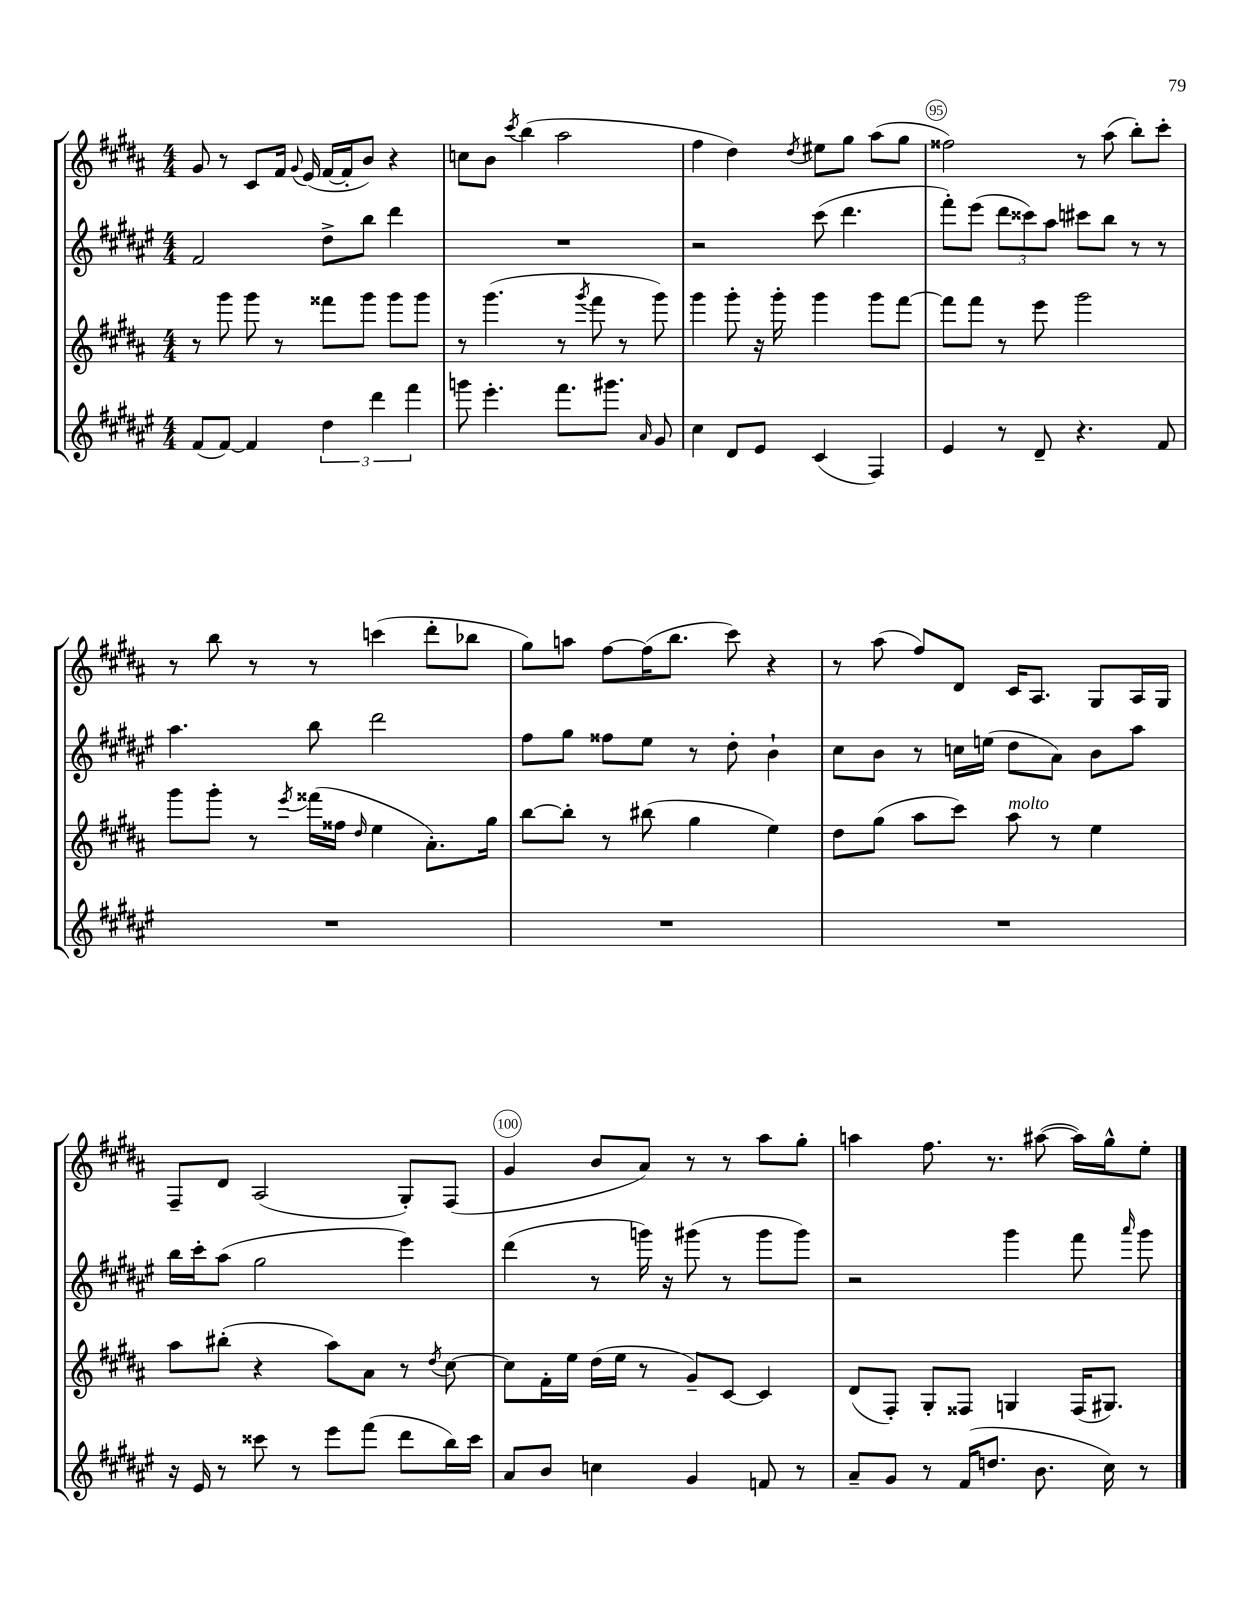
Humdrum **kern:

**kern	**kern	**kern	**kern
*staff4	*staff3	*staff2	*staff1
*clefG2	*clefG2	*clefG2	*clefG2
*k[f#c#g#d#a#e#]	*k[f#c#g#d#a#]	*k[f#c#g#d#a#e#]	*k[f#c#g#d#a#]
*M4/4	*M4/4	*M4/4	*M4/4
(8f#	8r	2f#	8g#
[8f#)	8ggg#	.	8r
4f#]	8ggg#	.	8c#
.	8r	.	16f#
.	.	.	8qqg#
.	.	.	(16e
6dd#	8fff##	8dd#^	[16f#
.	.	.	16f#']
.	8ggg#	8bb	8b)
6ddd#	.	.	.
.	8ggg#	4ddd#	4r
6fff#	.	.	.
.	8ggg#	.	.
=	=	=	=
8ggg	8r	1r	8cc
4.eee#'	(4.ggg#	.	8b
.	.	.	8qccc#
.	.	.	(4bb
8.fff#	8r	.	2aa#
.	8qggg#	.	.
.	8fff#	.	.
8.ggg#	.	.	.
.	8r	.	.
16qqa#	.	.	.
8g#	8ggg#)	.	.
=	=	=	=
4cc#	4ggg#	2r	4ff#
8d#	8ggg#'	.	4dd#)
8e#	16r	.	.
.	16ggg#'	.	.
.	.	.	8qdd#
(4c#	4ggg#	(8ccc#	8ee#
.	.	4.ddd#	8gg#
4F#)	8ggg#	.	(8aa#
.	[8fff#	.	8gg#
=	=	=	=
4e#	8fff#]	8fff#')	2ff##)
.	8fff#	(8eee#	.
8r	8r	12ddd#	.
.	.	12ccc##)	.
8d#~	8eee	.	.
.	.	12aa#	.
4.r	2ggg#	8ccc#	8r
.	.	8bb	(8aa#
.	.	8r	8bb')
8f#	.	8r	8ccc#'
=	=	=	=
1r	8ggg#	4.aa#	8r
.	8ggg#'	.	8bb
.	8r	.	8r
.	8qeee	.	.
.	(16fff##	8bb	8r
.	16ff##	.	.
.	16qqdd#	.	.
.	4ee	2ddd#	(4ccc
.	8.a#')	.	8ddd#'
.	.	.	8bb-
.	16gg#	.	.
=	=	=	=
1r	[8bb	8ff#	8gg#)
.	8bb']	8gg#	8aa
.	8r	8ff##	[8ff#
.	(8bb#	8ee#	(16ff#]
.	.	.	8.bb
.	4gg#	8r	.
.	.	8dd#'	8ccc#)
.	4ee)	4b`	4r
=	=	=	=
1r	8dd#	8cc#	8r
.	(8gg#	8b	(8aa#
.	8aa#	8r	8ff#)
.	8ccc#)	16cc	8d#
.	.	(16ee	.
.	8aa#	8dd#	16c#
.	.	.	8.A#
.	8r	8a#)	.
.	4ee	8b	8G#
.	.	8aa#	16A#
.	.	.	16G#
=	=	=	=
16r	8aa#	16bb	8F#~
16e#	.	16ccc#'	.
8r	(8bb#'	(8aa#	8d#
8ccc##	4r	2gg#	(2A#
8r	.	.	.
8eee#	8aa#)	.	.
(8fff#	8a#	.	.
8ddd#	8r	4eee#)	8G#')
.	8qdd#	.	.
16bb)	[8cc#	.	(8F#
16ccc##	.	.	.
=	=	=	=
8a#	8cc#]	(4ddd#	4g#
8b	16f#'	.	.
.	16ee	.	.
4cc	(16dd#	8r	8b
.	16ee	.	.
.	8r	16ggg)	8a#)
.	.	16r	.
4g#	8g#~)	(8ggg#	8r
.	[8c#	8r	8r
8f	4c#]	8ggg#	8aa#
8r	.	8ggg#)	8gg#'
=	=	=	=
8a#~	(8d#	2r	4aa
8g#	8F#')	.	.
8r	8G#'	.	8.ff#
(16f#	8F##	.	.
8.dd	.	.	8.r
.	4G	4ggg#	.
8.b	.	.	([8aa#
.	(16F##	8fff#	16aa#])
16cc#)	8.G#)	.	16gg#^^
.	.	16qqaaa#	.
8r	.	8ggg#	8ee'
==	==	==	==
*-	*-	*-	*-
